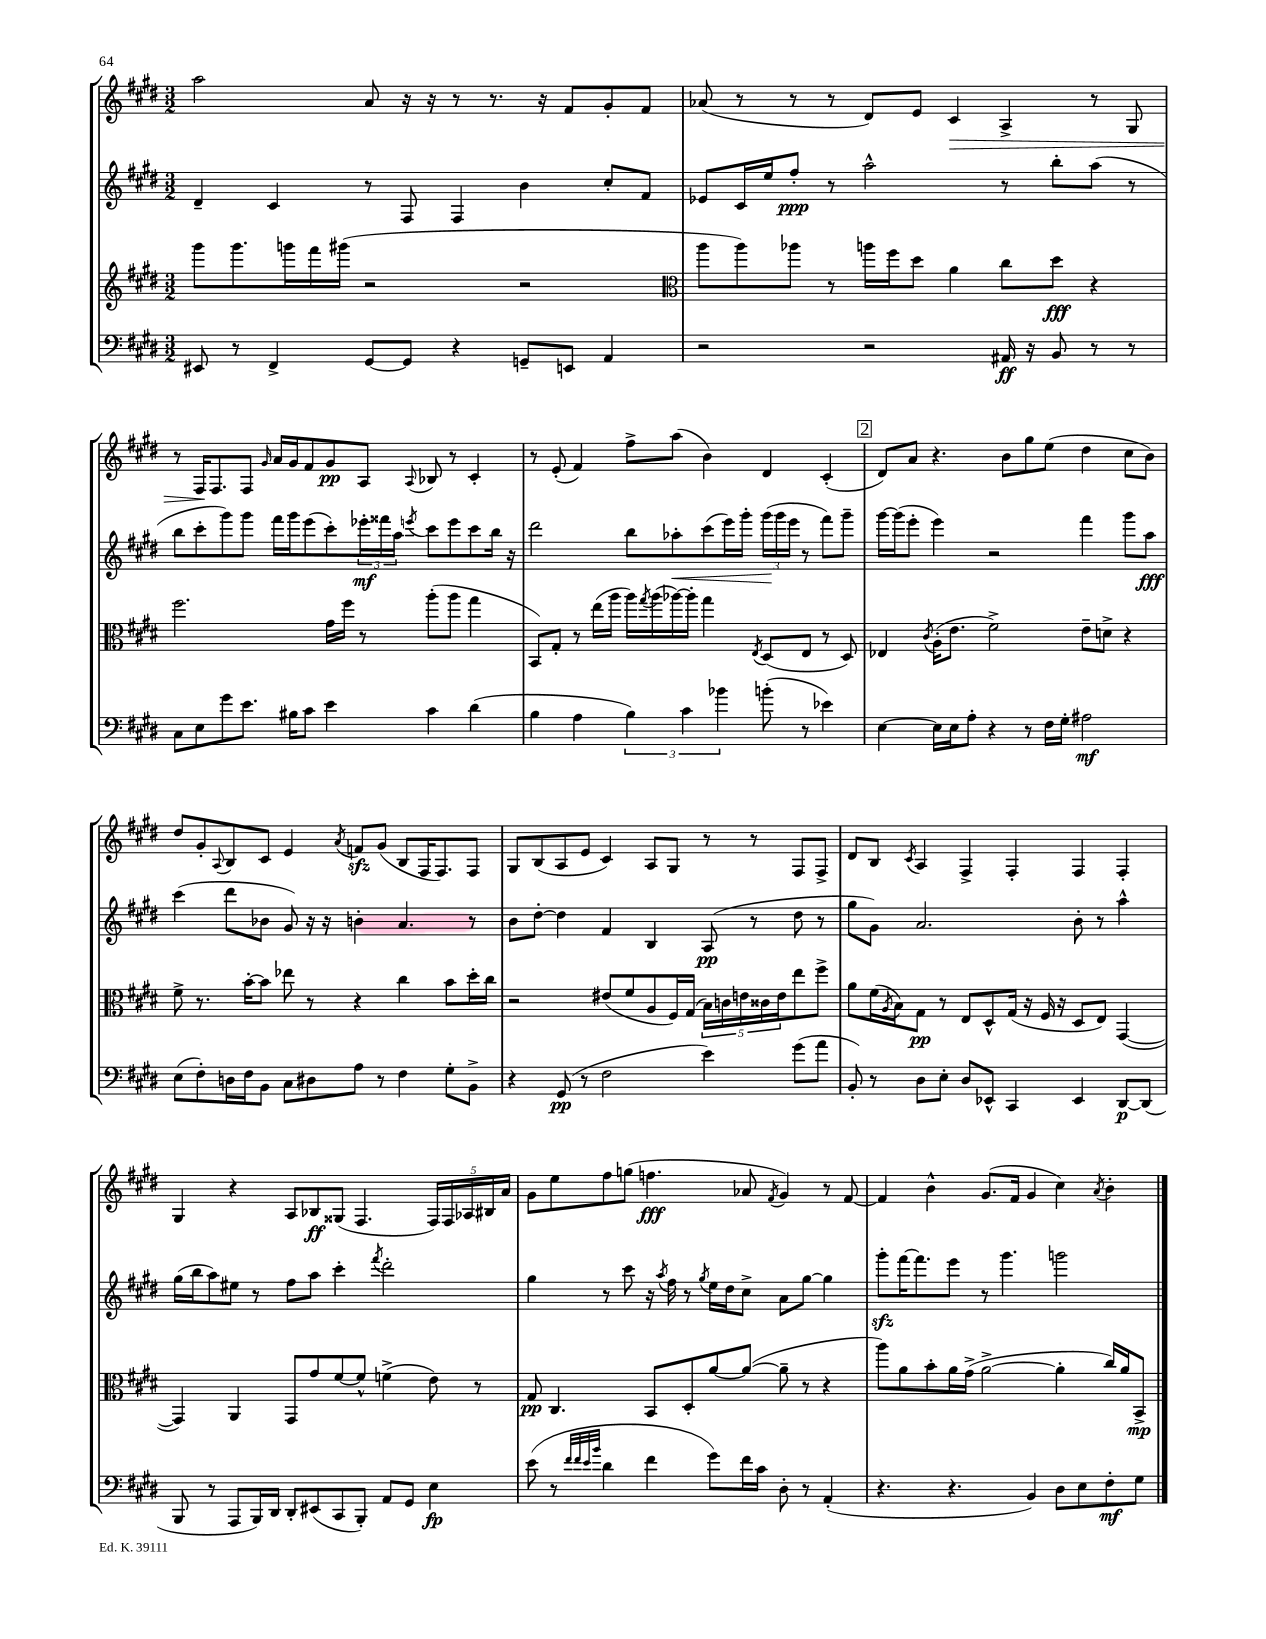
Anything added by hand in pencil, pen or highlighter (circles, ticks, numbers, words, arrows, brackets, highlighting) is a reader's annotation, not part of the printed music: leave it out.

**kern	**dynam	**kern	**dynam	**kern	**dynam	**kern	**dynam
*part4	*part4	*part3	*part3	*part2	*part2	*part1	*part1
*staff4	*staff4	*staff3	*staff3	*staff2	*staff2	*staff1	*staff1
*clefF4	*	*clefG2	*	*clefG2	*	*clefG2	*
*k[f#c#g#d#]	*	*k[f#c#g#d#]	*	*k[f#c#g#d#]	*	*k[f#c#g#d#]	*
*M3/2	*	*M3/2	*	*M3/2	*	*M3/2	*
=127	=127	=127	=127	=127	=127	=127	=127
8EE#X/	.	8ggg#\L	.	4d#~/	.	2aa\	.
8r	.	8.ggg#\	.	.	.	.	.
4FF#^/	.	.	.	4c#/	.	.	.
.	.	16gggn\L	.	.	.	.	.
.	.	16fff#\	.	.	.	.	.
.	.	(16ggg#X\JJ	.	.	.	.	.
[8GG#/L	.	2r	.	8r	.	8a/	.
8GG#/J]	.	.	.	8F#/	.	16r	.
.	.	.	.	.	.	16r	.
4r	.	.	.	4F#/	.	8r	.
.	.	.	.	.	.	8.r	.
8GGn~/L	.	2r	.	4b\	.	.	.
.	.	.	.	.	.	16r	.
8EEn/J	.	.	.	.	.	8f#/L	.
4AA/	.	.	.	8cc#'/L	.	8g#'/	.
.	.	.	.	8f#/J	.	8f#/J	.
=128	=128	=128	=128	=128	=128	=128	=128
*	*	*clefC3	*	*	*	*	*
2r	.	8aa\L	.	8e-X/L	.	(8a-X/	.
.	.	8aa\)	.	16c#/L	.	8r	.
.	.	.	.	16ee/J	.	.	.
.	.	8aa-X\J	.	8ff#'/J	ppp	8r	.
.	.	8r	.	8r	.	8r	.
2r	.	16aan\LL	.	2aa^^\	.	8d#/L)	.
.	.	16ff#\J	.	.	.	.	.
.	.	8dd#\J	.	.	.	8e/J	.
!	!	!	!	!	!	!	!LO:HP:b
.	.	4a\	.	.	.	4c#/	>
16AA#X/	ff	8cc#\L	.	8r	.	4A^/	.
16r	.	.	.	.	.	.	.
8BB/	.	8dd#\J	fff	8bb'\L	.	.	.
8r	.	4r	.	(8aa\J	.	8r	.
8r	.	.	.	8r	.	8G#/	.
!!LO:LB:g=z
=129	=129	=129	=129	=129	=129	=129	=129
8C#\L	.	2.ff#\	.	8bb\L	.	8r	.
8E\	.	.	.	8ccc#'\	.	16F#/KL	.
.	.	.	.	.	.	8.F#/	]
8g#\	.	.	.	8ggg#\)	.	.	.
8.e\J	.	.	.	8ggg#\J	.	8F#/J	.
.	.	.	.	.	.	16qqg#/	.
.	.	.	.	16fff#\LL	.	16a/LL	.
16B#X\KL	.	.	.	16ggg#\J	.	16g#/J	.
8c#\J	.	.	.	(8eee\	.	8f#/	.
4e\	.	16g#\LL	.	8ccc#'\)	.	8g#/	pp
.	.	16ff#\JJ	.	.	.	.	.
.	.	8r	.	24eee-X'\L	mf	8A/J	.
.	.	.	.	24fff##X\	.	.	.
.	.	.	.	24aa\JJ	.	.	.
.	.	.	.	8qeeen/	.	8qqA/	.
4c#\	.	(8aa'\L	.	8ccc#\L	.	8B-X/	.
.	.	8aa\J	.	8eee\	.	8r	.
(4d#\	.	4gg#\	.	8ccc#\	.	4c#'/	.
.	.	.	.	16bb\Jk	.	.	.
.	.	.	.	16r	.	.	.
=130	=130	=130	=130	=130	=130	=130	=130
4B\	.	8BB/L)	.	2ddd#\	.	8r	.
.	.	8G#'/J	.	.	.	(8e'/	.
4A\	.	8r	.	.	.	4f#/)	.
.	.	(16ee\LL	.	.	.	.	.
.	.	16aa\JJ	.	.	.	.	.
6B\)	.	16aa\LL)	.	8bb\L	.	8ff#^\L	.
.	.	8qgg#/	.	.	.	.	.
.	.	(16aa\	.	.	.	.	.
!	!	!	!	!	!LO:HP:b	!	!
.	.	[16aa-X\)	.	8aa-X'\	<	(8aa\J	.
6c#\	.	.	.	.	.	.	.
.	.	16aa-'\JJ]	.	.	.	.	.
.	.	4gg#\	.	(8ccc#\	.	4b\)	.
6b-X\	.	.	.	.	.	.	.
.	.	.	.	16eee\L)	.	.	.
.	.	.	.	16ggg#'\JJ	.	.	.
.	.	8qE/	.	.	.	.	.
(8bn'\	.	(8D#/L	.	(24ggg#\LL	.	4d#/	.
.	.	.	.	24ggg#\	[	.	.
.	.	.	.	24eee\JJ	.	.	.
8r	.	8E/J	.	8r	.	.	.
4e-X\)	.	8r	.	8fff#\L)	.	(4c#'/	.
.	.	8D#/)	.	8ggg#~\J	.	.	.
!!LO:REH:place=s1:t=2
=131	=131	=131	=131	=131	=131	=131	=131
[4E\	.	4E-X/	.	[16ggg#\LL	.	8d#/L)	.
.	.	.	.	(16ggg#\J]	.	.	.
.	.	.	.	8eee'\J	.	8a/J	.
.	.	8qc#/	.	.	.	.	.
16E\LL]	.	(16A'\KL	.	4eee\)	.	4.r	.
16E\J	.	8.e\J	.	.	.	.	.
8A'\J	.	.	.	.	.	.	.
4r	.	2f#^\)	.	2r	.	.	.
.	.	.	.	.	.	8b\L	.
8r	.	.	.	.	.	8gg#\	.
16F#\LL	.	.	.	.	.	(8ee\J	.
16G#'\JJ	.	.	.	.	.	.	.
2A#X\	mf	8e~\L	.	4fff#\	.	4dd#\	.
.	.	8dn^\J	.	.	.	.	.
.	.	4r	.	8ggg#\L	.	8cc#\L	.
.	.	.	.	8aa\J	fff	8b\J)	.
!!LO:LB:g=z
=132	=132	=132	=132	=132	=132	=132	=132
(8E\L	.	8f#^\	.	(4ccc#\	.	8dd#/L	.
8F#'\)	.	8.r	.	.	.	8g#'/	.
.	.	.	.	.	.	8qqA/	.
16Dn\L	.	.	.	8ddd#\L	.	8B/	.
16F#\J	.	[16b'\KL	.	.	.	.	.
8BB\J	.	8b\J]	.	8b-X\J	.	8c#/J	.
8C#\L	.	8ee-X\	.	8g#/)	.	4e/	.
8D#X\	.	8r	.	16r	.	.	.
.	.	.	.	16r	.	.	.
.	.	.	.	.	.	8qa/	.
8A\J	.	4r	.	4bn'\	.	8fnzz/L	.
8r	.	.	.	.	.	(8g#/J	.
4F#\	.	4cc#\	.	4.a/	.	8B/L	.
.	.	.	.	.	.	16F#/K	.
.	.	.	.	.	.	8.F#/)	.
8G#'\L	.	8b\L	.	.	.	.	.
8BB^\J	.	16dd#'\L	.	8r	.	8F#/J	.
.	.	16cc#\JJ	.	.	.	.	.
=133	=133	=133	=133	=133	=133	=133	=133
4r	.	2r	.	8b\L	.	8G#/L	.
.	.	.	.	[8dd#'\J	.	(8B/	.
(8GG#/	pp	.	.	4dd#\]	.	8A/	.
8r	.	.	.	.	.	8e/J	.
2F#\	.	(8e#X/L	.	4f#/	.	4c#/)	.
.	.	8f#/	.	.	.	.	.
.	.	8A/	.	4B/	.	8A/L	.
.	.	16F#/L)	.	.	.	8G#/J	.
.	.	(16G#/JJ	.	.	.	.	.
4e\)	.	20B\LL)	.	(8A/	pp	8r	.
.	.	20cn\	.	.	.	.	.
.	.	20en\	.	.	.	.	.
.	.	.	.	8r	.	8r	.
.	.	20c##X\	.	.	.	.	.
.	.	20e\J	.	.	.	.	.
(8g#\L	.	8ee\	.	8dd#\	.	8F#/L	.
8a\J	.	8ff#^\J	.	8r	.	8F#^/J	.
=134	=134	=134	=134	=134	=134	=134	=134
8BB'/)	.	8a\L	.	8gg#\L	.	8d#/L	.
8r	.	(16f#\L	.	8g#\J)	.	8B/J	.
.	.	8qA/	.	.	.	.	.
.	.	16B\J)	.	.	.	.	.
.	.	.	.	.	.	8qc#/	.
8D#\L	.	8G#\J	pp	2.a/	.	4A/	.
8E'\J	.	8r	.	.	.	.	.
8D#/L	.	8E/L	.	.	.	4F#^/	.
8EE-X^^/J	.	8D#^^/	.	.	.	.	.
4CC#/	.	(16G#/Jk	.	.	.	4F#'/	.
.	.	16r	.	.	.	.	.
.	.	16F#/	.	.	.	.	.
.	.	16r	.	.	.	.	.
4EE-/	.	8D#/L	.	8b'\	.	4F#/	.
.	.	8E/J)	.	8r	.	.	.
[8DD#/L	p	([4GG#/	.	4aa^^\	.	4F#'/	.
(8DD#/J]	.	.	.	.	.	.	.
!!LO:LB:g=z
=135	=135	=135	=135	=135	=135	=135	=135
8BBB/	.	4GG#/])	.	(16gg#\LL	.	4G#/	.
.	.	.	.	16bb\J	.	.	.
8r	.	.	.	8aa\)	.	.	.
8AAA/L	.	4AA/	.	8ee#X\J	.	4r	.
16BBB/L)	.	.	.	8r	.	.	.
16DD#/JJ	.	.	.	.	.	.	.
8DD#'/L	.	8GG#/L	.	8ff#\L	.	8A/L	.
(8EE#X/	.	8g#/	.	8aa\J	.	8B-X/	ff
8CC#/	.	[8f#/	.	4ccc#'\	.	(8G##X/J	.
8BBB'/J)	.	8f#^^/J]	.	.	.	4.F#/	.
.	.	.	.	8qfff#/	.	.	.
8AA/L	.	(4fn^\	.	2ddd#'\	.	.	.
8GG#/J	.	.	.	.	.	.	.
4E\	fp	8e\)	.	.	.	20F#/LL)	.
.	.	.	.	.	.	20F#/	.
.	.	.	.	.	.	20A-X/	.
.	.	8r	.	.	.	.	.
.	.	.	.	.	.	20B#X/	.
.	.	.	.	.	.	20a/JJ	.
=136	=136	=136	=136	=136	=136	=136	=136
(8e\	.	8G#/	pp	4gg#\	.	8g#\L	.
8r	.	4.C#/	.	.	.	8ee\	.
32qqf#/LLL	.	.	.	.	.	.	.
32qqf#/	.	.	.	.	.	.	.
32qqe/	.	.	.	.	.	.	.
32qqb/JJJ	.	.	.	.	.	.	.
4d#\	.	.	.	8r	.	8ff#\	.
.	.	.	.	8ccc#\	.	(8ggn\J	.
4f#\	.	8BB/L	.	16r	.	4.ffn\	fff
.	.	.	.	8qaa/	.	.	.
.	.	.	.	16ff#\	.	.	.
.	.	8D#'/	.	8r	.	.	.
.	.	.	.	8qgg#/	.	.	.
8g#\L)	.	[8a/	.	16ee\LL	.	.	.
.	.	.	.	16dd#\J	.	.	.
16f#\L	.	(8a/J_	.	8cc#^\J	.	8a-X/	.
16c#\JJ	.	.	.	.	.	.	.
.	.	.	.	.	.	8qf#/	.
8D#'\	.	8a~\]	.	8a\L	.	4g#/)	.
8r	.	8r	.	[8gg#\J	.	.	.
(4AA'/	.	4r	.	4gg#\]	.	8r	.
.	.	.	.	.	.	[8f#/	.
=137	=137	=137	=137	=137	=137	=137	=137
4.r	.	8aa\L)	.	8ggg#zz'\L	.	4f#/]	.
.	.	8a\	.	[16fff#\K	.	.	.
.	.	.	.	8.fff#\]	.	.	.
.	.	8b'\	.	.	.	4b^^\	.
4.r	.	16a\L	.	8eee\J	.	.	.
.	.	(16g#^\JJ	.	.	.	.	.
.	.	[2a^\	.	8r	.	(8.g#/L	.
.	.	.	.	4.ggg#\	.	.	.
.	.	.	.	.	.	16f#/Jk	.
4BB/)	.	.	.	.	.	4g#/	.
8D#\L	.	4a'\]	.	2gggn\	.	4cc#\)	.
8E\	.	.	.	.	.	.	.
.	.	.	.	.	.	8qa/	.
8F#'\	mf	16cc#/LL)	.	.	.	4b'\	.
.	.	16a/J	.	.	.	.	.
8G#\J	.	8BB^/J	mp	.	.	.	.
==	==	==	==	==	==	==	==
*-	*-	*-	*-	*-	*-	*-	*-
